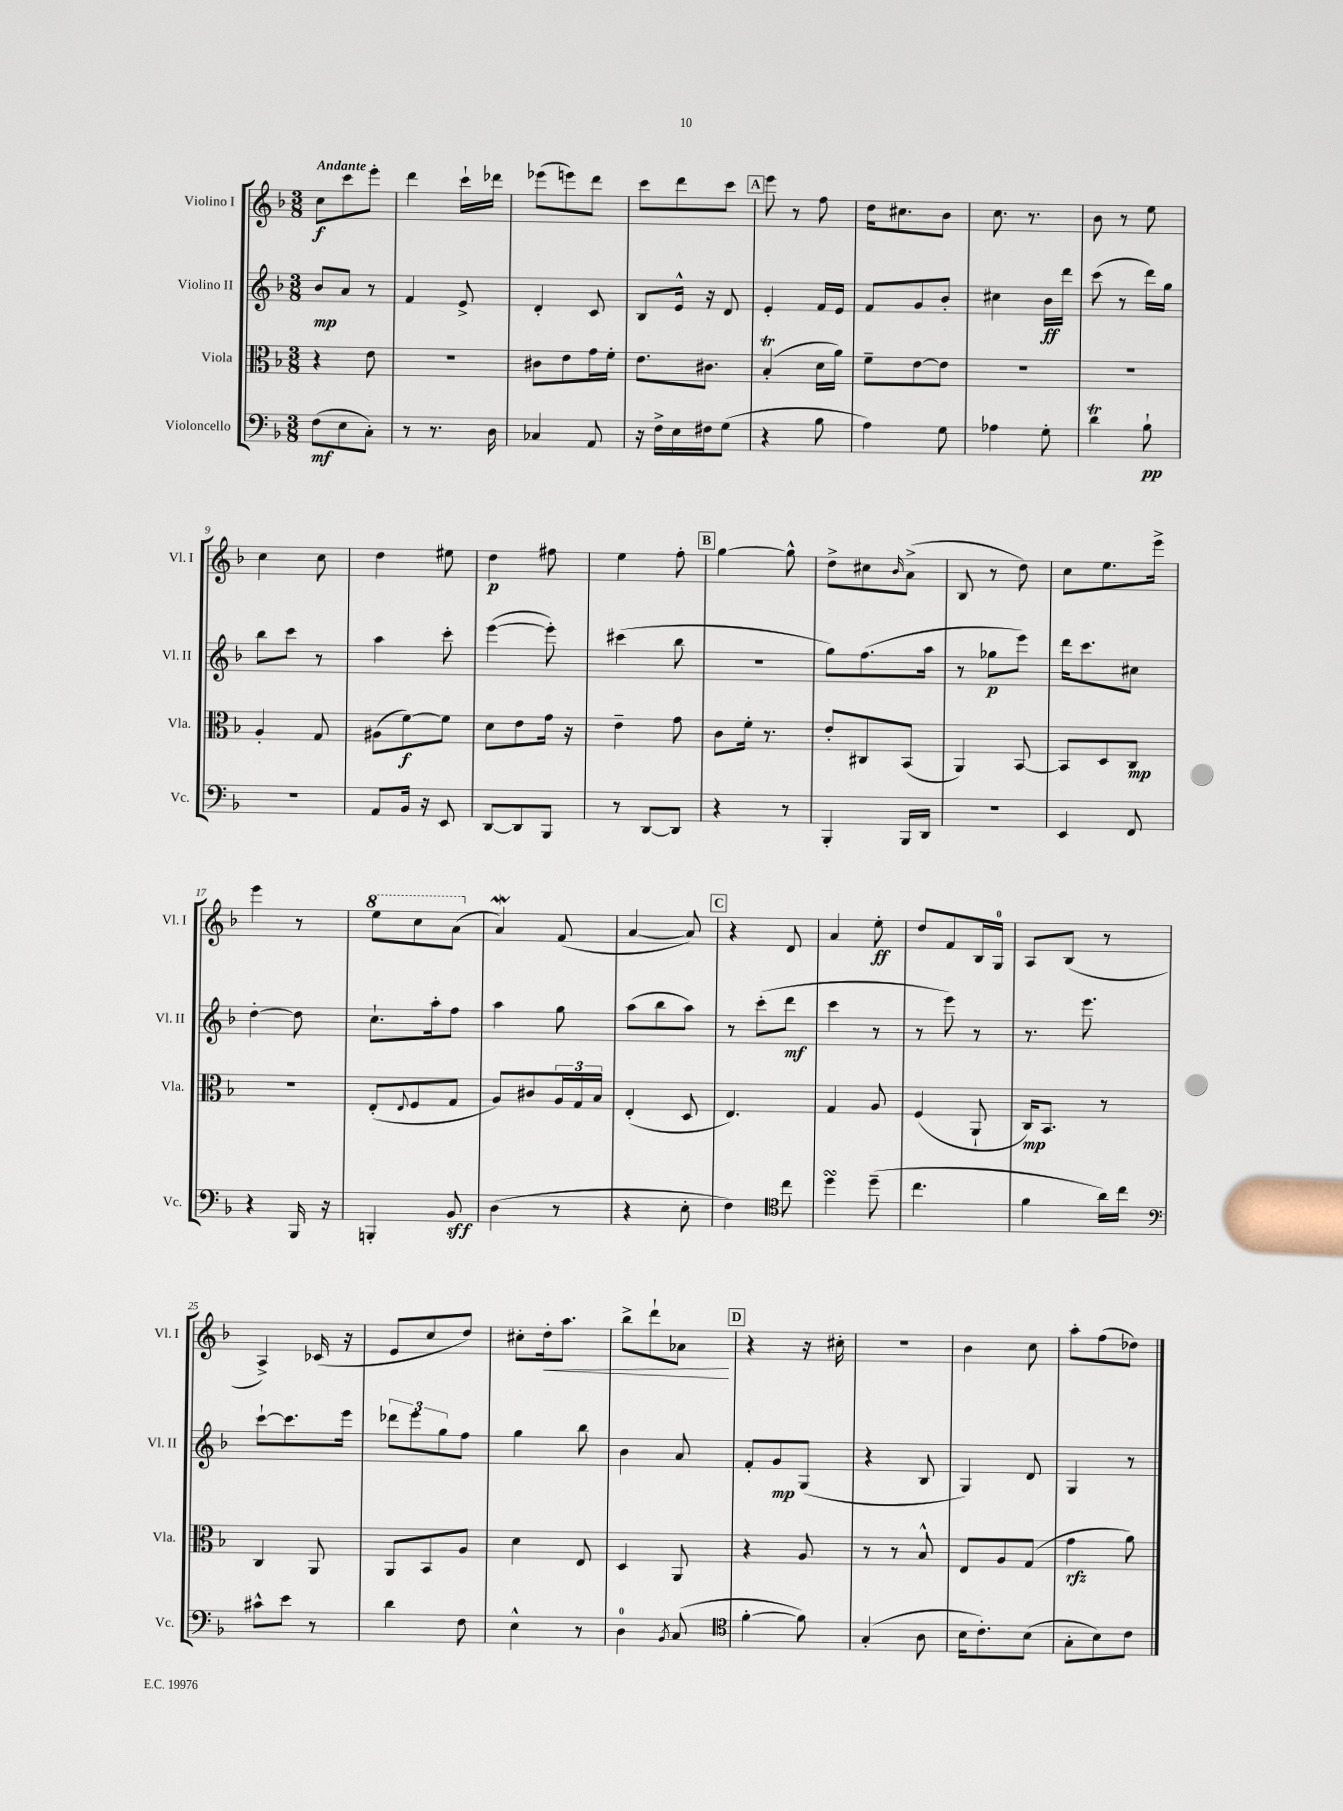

**kern	**dynam	**kern	**dynam	**kern	**dynam	**kern	**dynam
*part4	*part4	*part3	*part3	*part2	*part2	*part1	*part1
*staff4	*staff4	*staff3	*staff3	*staff2	*staff2	*staff1	*staff1
*I"Violoncello	*	*I"Viola	*	*I"Violino II	*	*I"Violino I	*
*I'Vc.	*	*I'Vla.	*	*I'Vl. II	*	*I'Vl. I	*
*clefF4	*	*clefC3	*	*clefG2	*	*clefG2	*
*k[b-]	*	*k[b-]	*	*k[b-]	*	*k[b-]	*
*M3/8	*	*M3/8	*	*M3/8	*	*M3/8	*
=1	=1	=1	=1	=1	=1	=1	=1
!	!	!	!	!	!	!LO:TX:a:B:t=Andante	!
(8F\L	mf	4r	.	8b-/L	mp	8cc\L	f
8E\	.	.	.	8a/J	.	8ccc\	.
8C'\J)	.	8e\	.	8r	.	8eee'\J	.
=2	=2	=2	=2	=2	=2	=2	=2
8r	.	4.r	.	4f/	.	4ddd\	.
8.r	.	.	.	.	.	.	.
.	.	.	.	8e^/	.	16ccc`\LL	.
16D\	.	.	.	.	.	16ddd-X\JJ	.
=3	=3	=3	=3	=3	=3	=3	=3
4C-X/	.	8c#X\L	.	4d'/	.	(8eee-X\L	.
.	.	8e\	.	.	.	8eeen\)	.
8AA/	.	16g\L	.	8c/	.	8ddd\J	.
.	.	16f'\JJ	.	.	.	.	.
=4	=4	=4	=4	=4	=4	=4	=4
16r	.	8.e\L	.	8B-/L	.	8ccc\L	.
16F^\LL	.	.	.	.	.	.	.
16E\	.	.	.	16e^^/Jk	.	8ddd\	.
16F#X\J	.	8.c#X\J	.	16r	.	.	.
(8G\J	.	.	.	8d/	.	8ccc\J	.
!!LO:REH:place=s1:t=A
=5	=5	=5	=5	=5	=5	=5	=5
4r	.	(4B-T'/	.	4e'/	.	8eee\	.
.	.	.	.	.	.	8r	.
8B-\	.	16d\LL	.	16f/LL	.	8ff\	.
.	.	16a\JJ)	.	16e/JJ	.	.	.
=6	=6	=6	=6	=6	=6	=6	=6
4A\)	.	8f~\L	.	8f/L	.	16dd\KL	.
.	.	.	.	.	.	8.cc#X\	.
.	.	[8e\	.	8g/	.	.	.
8G\	.	8e\J]	.	8b-'/J	.	8b-\J	.
=7	=7	=7	=7	=7	=7	=7	=7
4A-X\	.	4.r	.	4cc#X\	.	8.cc\	.
.	.	.	.	.	.	8.r	.
8G'\	.	.	.	16b-\LL	ff	.	.
.	.	.	.	16ddd\JJ	.	.	.
=8	=8	=8	=8	=8	=8	=8	=8
4dT\	.	4.r	.	(8ccc\	.	8b-\	.
.	.	.	.	8r	.	8r	.
8B-`\	pp	.	.	16ddd\LL)	.	8ee\	.
.	.	.	.	16gg\JJ	.	.	.
!!LO:LB:g=z
=9	=9	=9	=9	=9	=9	=9	=9
4.r	.	4A'/	.	8bb-\L	.	4cc\	.
.	.	.	.	8ccc\J	.	.	.
.	.	8G/	.	8r	.	8cc\	.
=10	=10	=10	=10	=10	=10	=10	=10
8AA/L	.	(8A#X\L	.	4aa\	.	4dd\	.
16BB-/Jk	.	[8f\)	f	.	.	.	.
16r	.	.	.	.	.	.	.
8EE/	.	8f\J]	.	8ccc'\	.	8ee#X\	.
=11	=11	=11	=11	=11	=11	=11	=11
[8DD/L	.	8d\L	.	([4eee\	.	4dd\	p
8DD/]	.	8e\	.	.	.	.	.
8BBB-/J	.	16g\Jk	.	8eee'\])	.	8ff#X\	.
.	.	16r	.	.	.	.	.
=12	=12	=12	=12	=12	=12	=12	=12
8r	.	4e~\	.	(4ccc#X\	.	4ee\	.
[8DD/L	.	.	.	.	.	.	.
8DD/J]	.	8g\	.	8bb-\	.	8ff'\	.
!!LO:REH:place=s1:t=B
=13	=13	=13	=13	=13	=13	=13	=13
4r	.	8c\L	.	4.r	.	[4gg\	.
.	.	16f'\Jk	.	.	.	.	.
.	.	8.r	.	.	.	.	.
8r	.	.	.	.	.	8gg^^\]	.
=14	=14	=14	=14	=14	=14	=14	=14
4BBB-'/	.	8e'/L	.	8gg\L)	.	8dd^\L	.
.	.	8C#X/	.	(8.ff\	.	8cc#X\	.
.	.	.	.	.	.	16qqb-/	.
16BBB-/LL	.	(8BB-/J	.	.	.	(8a^\J	.
16DD/JJ	.	.	.	16aa\Jk	.	.	.
=15	=15	=15	=15	=15	=15	=15	=15
4.r	.	4AA/)	.	8r	.	8B-/	.
.	.	.	.	8gg-X\L	p	8r	.
.	.	[8BB-/	.	8eee\J)	.	8dd\)	.
=16	=16	=16	=16	=16	=16	=16	=16
4EE/	.	8BB-/L]	.	16ddd\KL	.	8cc\L	.
.	.	.	.	8.ccc\	.	.	.
.	.	8D/	.	.	.	8.ee\	.
8FF/	.	8C/J	mp	8cc#X\J	.	.	.
.	.	.	.	.	.	16eee^\Jk	.
!!LO:LB:g=z
=17	=17	=17	=17	=17	=17	=17	=17
4r	.	4.r	.	[4dd'\	.	4eee\	.
16BBB-/	.	.	.	8dd\]	.	8r	.
16r	.	.	.	.	.	.	.
=18	=18	=18	=18	=18	=18	=18	=18
*	*	*	*	*	*	*8va	*
4BBBn'/	.	(8E'/L	.	8.cc`\L	.	8eee\L	.
.	.	8qqE/	.	.	.	.	.
.	.	8F/	.	.	.	8ccc\	.
.	.	.	.	16aa'\k	.	.	.
8BB-/	sff	8G/J	.	8ff\J	.	(8aa\J	.
=19	=19	=19	=19	=19	=19	=19	=19
*	*	*	*	*	*	*X8va	*
(4D\	.	8A/L)	.	4aa\	.	4aW/)	.
.	.	8c#X/	.	.	.	.	.
8r	.	24A/L	.	8gg\	.	(8f/	.
.	.	24G/	.	.	.	.	.
.	.	24B-/JJ	.	.	.	.	.
=20	=20	=20	=20	=20	=20	=20	=20
4r	.	(4E'/	.	(8aa\L	.	[4a/	.
.	.	.	.	8bb-\	.	.	.
8E'\	.	8D/	.	8aa\J)	.	8a/])	.
!!LO:REH:place=s1:t=C
=21	=21	=21	=21	=21	=21	=21	=21
4F\)	.	4.E/)	.	8r	.	4r	.
.	.	.	.	(8ccc'\L	.	.	.
*clefC4	*	*	*	*	*	*	*
8cc\	.	.	.	8ddd\J	mf	8d/	.
=22	=22	=22	=22	=22	=22	=22	=22
4ddsSSS\	.	4G/	.	4ccc\	.	4a/	.
(8dd~\	.	8A/	.	8r	.	8ee'\	ff
=23	=23	=23	=23	=23	=23	=23	=23
4.cc\	.	(4F/	.	8r	.	8dd/L	.
.	.	.	.	8eee\)	.	8f/	.
.	.	8AA`/	.	8r	.	16B-/L	.
.	.	.	.	.	.	16G/JJ	.
=24	=24	=24	=24	=24	=24	=24	=24
4f\	.	16C/KL)	mp	8.r	.	8A/L	.
.	.	8.BB-/J	.	.	.	.	.
.	.	.	.	.	.	(8B-/J	.
.	.	.	.	8.eee\	.	.	.
16a\LL)	.	8r	.	.	.	8r	.
16cc\JJ	.	.	.	.	.	.	.
!!LO:LB:g=z
=25	=25	=25	=25	=25	=25	=25	=25
*clefF4	*	*	*	*	*	*	*
8c#X^^\L	.	4C/	.	[8ccc`\L	.	4A^/)	.
8e\J	.	.	.	8.ccc\]	.	.	.
8r	.	8AA/	.	.	.	(16c-X/	.
.	.	.	.	16eee\Jk	.	16r	.
=26	=26	=26	=26	=26	=26	=26	=26
4d\	.	8AA/L	.	12ddd-X\L	.	8e/L	.
.	.	.	.	12eee\	.	.	.
.	.	8BB-/	.	.	.	8cc/	.
.	.	.	.	12gg\	.	.	.
8F\	.	8A/J	.	8ff\J	.	8dd/J)	.
=27	=27	=27	=27	=27	=27	=27	=27
4E^^\	.	4d\	.	4gg\	.	8cc#X'\L	.
!	!	!	!	!	!	!	!LO:HP:b
.	.	.	.	.	.	16dd'\k	<
.	.	.	.	.	.	8.aa\J	.
8r	.	8E/	.	8bb-\	.	.	.
=28	=28	=28	=28	=28	=28	=28	=28
4D\	.	4D/	.	4b-\	.	8bb-^\L	.
.	.	.	.	.	.	8ddd`\	.
8qBB-/	.	.	.	.	.	.	.
(8C/	.	8AA/	.	8a/	.	8a-X\J	.
.	.	.	.	.	.	.	[
!!LO:REH:place=s1:t=D
=29	=29	=29	=29	=29	=29	=29	=29
*clefC4	*	*	*	*	*	*	*
[4f'\	.	4r	.	8f'/L	.	4r	.
.	.	.	.	8g/	mp	.	.
8f\])	.	8A/	.	(8G/J	.	16r	.
.	.	.	.	.	.	16cc#X'\	.
=30	=30	=30	=30	=30	=30	=30	=30
(4G'/	.	8r	.	4r	.	4.r	.
.	.	8r	.	.	.	.	.
8A\	.	8B-^^/	.	8B-/	.	.	.
=31	=31	=31	=31	=31	=31	=31	=31
16B-\KL	.	8E/L	.	4G/)	.	4b-\	.
8.c'\)	.	.	.	.	.	.	.
.	.	8A/	.	.	.	.	.
(8B-\J	.	(8G/J	.	8d/	.	8cc\	.
=32	=32	=32	=32	=32	=32	=32	=32
8G'\L	.	4g\	rfz	4G/	.	8aa'\L	.
8B-\)	.	.	.	.	.	(8ff\	.
8c\J	.	8a\)	.	8r	.	8dd-X\J)	.
==	==	==	==	==	==	==	==
*-	*-	*-	*-	*-	*-	*-	*-
